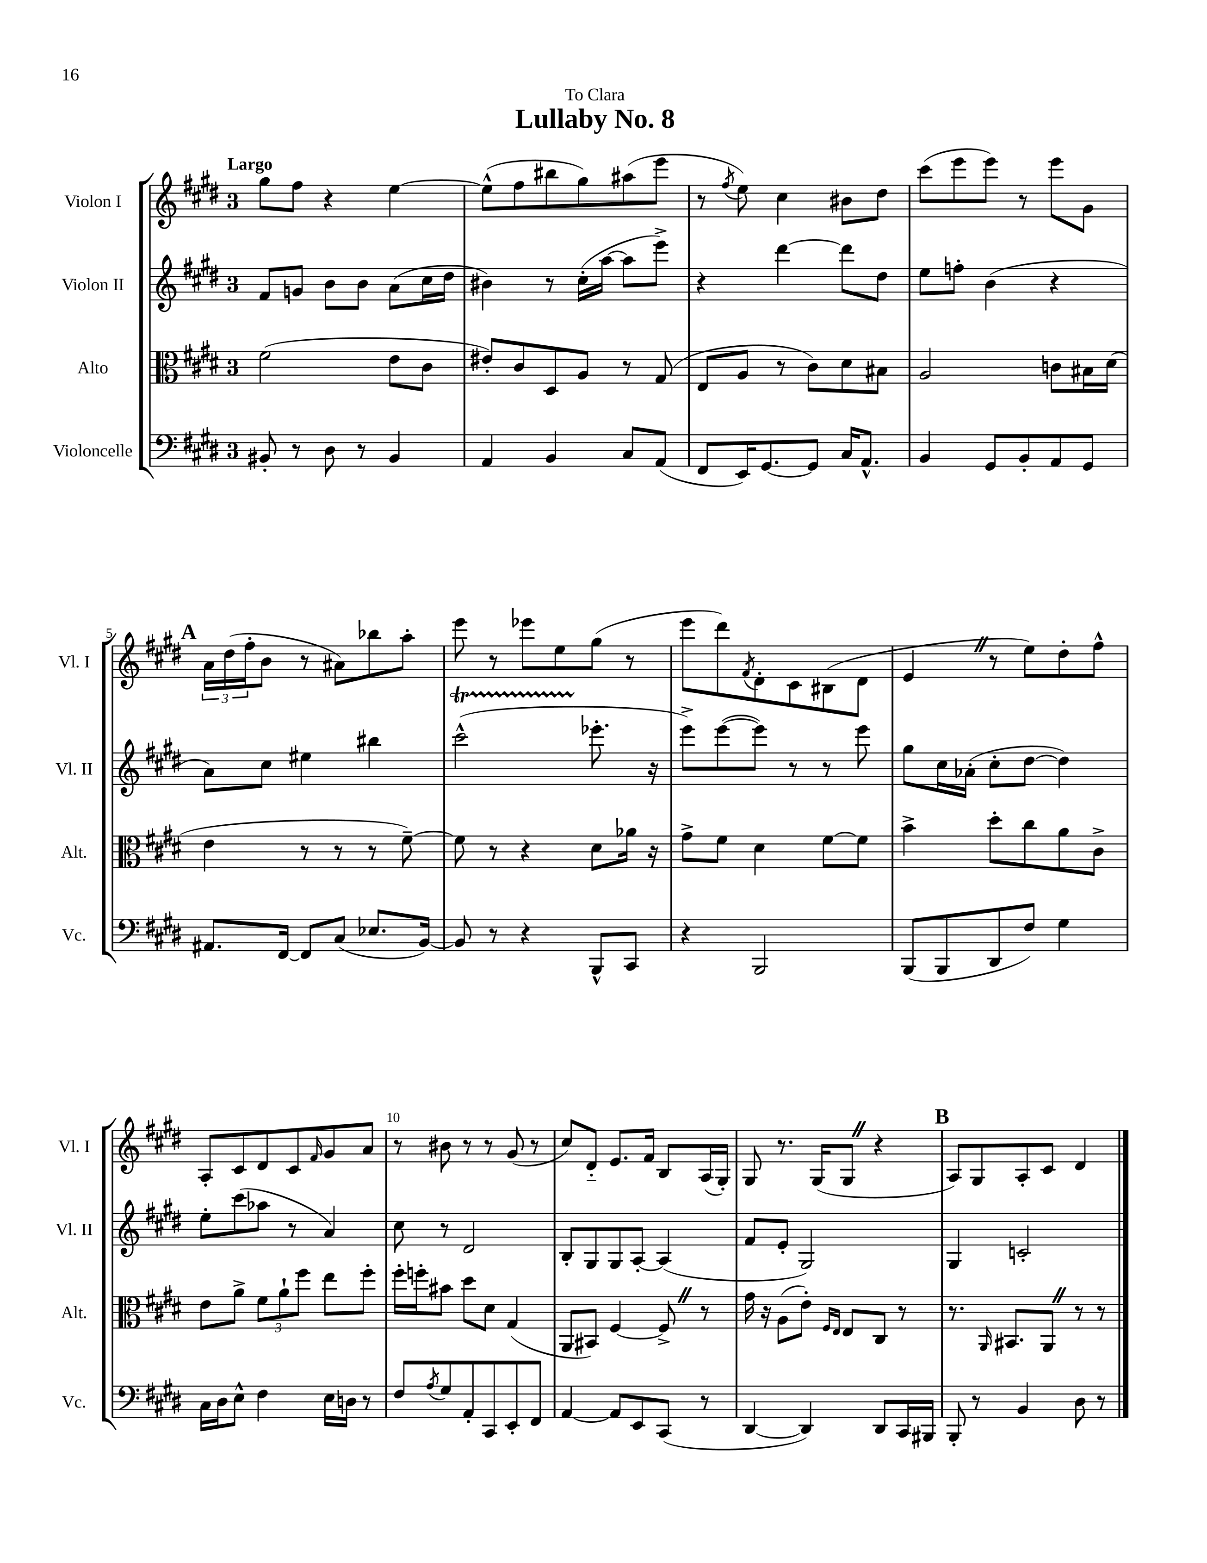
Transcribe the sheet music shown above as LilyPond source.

\header { title = "Lullaby No. 8" dedication = "To Clara" }
<<
\new StaffGroup <<
\new Staff = "s0" \with { instrumentName = "Violon I" shortInstrumentName = "Vl. I" } {
    \clef treble \key e \major \once \override Staff.TimeSignature.style = #'single-digit \time 3/4 \tempo "Largo"
    gis''8 fis''8 r4 e''4~ |
    e''8-^( fis''8 bis''8 gis''8) ais''8( e'''8 |
    r8 \acciaccatura { fis''8 } e''8) cis''4 bis'8 dis''8 |
    cis'''8( e'''8 e'''8) r8 e'''8 gis'8 |
    \mark \markup { \bold "A" } \tuplet 3/2 { a'16 dis''16( fis''16-. } b'8 r8 ais'8) bes''8 a''8-. |
    e'''8 r8 ees'''8 e''8 gis''8( r8 |
    e'''8 dis'''8) \acciaccatura { fis'8 } dis'8-. cis'8 bis8( dis'8 |
    e'4 \once \override BreathingSign.text = \markup { \musicglyph "scripts.caesura.straight" } \breathe r8 e''8) dis''8-. fis''8-^ |
    a8-. cis'8 dis'8 cis'8 \grace { fis'16 } gis'8 a'8 |
    r8 bis'8 r8 r8 gis'8( r8 |
    cis''8) dis'8-_ e'8. fis'16 b8 a16( gis16-.) |
    gis8 r8. gis16( gis8 \once \override BreathingSign.text = \markup { \musicglyph "scripts.caesura.straight" } \breathe r4 |
    \mark \markup { \bold "B" } a8) gis8 a8-. cis'8 dis'4 \bar "|." |
}
\new Staff = "s1" \with { instrumentName = "Violon II" shortInstrumentName = "Vl. II" } {
    \clef treble \key e \major \once \override Staff.TimeSignature.style = #'single-digit \time 3/4
    fis'8 g'8 b'8 b'8 a'8( cis''16 dis''16 |
    bis'4) r8 cis''16-.( a''16~ a''8 e'''8->) |
    r4 dis'''4~ dis'''8 dis''8 |
    e''8 f''8-. b'4( r4 |
    \mark \markup { \bold "A" } a'8) cis''8 eis''4 bis''4 |
    cis'''2-^\startTrillSpan( ees'''8.-.\stopTrillSpan r16 |
    e'''8->) e'''8~( e'''8) r8 r8 e'''8 |
    gis''8 cis''16 aes'16-.( cis''8-. dis''8~ dis''4) |
    e''8-. cis'''8( aes''8 r8 a'4) |
    cis''8 r8 dis'2 |
    b8-. gis8 gis8 a8~-. a4( |
    fis'8 e'8-. gis2) |
    \mark \markup { \bold "B" } gis4 c'2-. \bar "|." |
}
\new Staff = "s2" \with { instrumentName = "Alto" shortInstrumentName = "Alt." } {
    \clef alto \key e \major \once \override Staff.TimeSignature.style = #'single-digit \time 3/4
    fis'2( e'8 cis'8 |
    eis'8-.) cis'8 dis8 a8 r8 gis8( |
    e8 a8 r8 cis'8) dis'8 bis8 |
    a2 c'8 bis16 dis'16( |
    \mark \markup { \bold "A" } e'4 r8 r8 r8 fis'8~--) |
    fis'8 r8 r4 dis'8 aes'16 r16 |
    gis'8-> fis'8 dis'4 fis'8~ fis'8 |
    b'4-> dis''8-. cis''8 a'8 cis'8-> |
    e'8 a'8-> \tuplet 3/2 { fis'8 a'8-! fis''8 } e''8 fis''8-. |
    fis''16-. f''16-. bis'8 dis''8 dis'8 gis4( |
    a,8 bis,8) fis4~ fis8-> \once \override BreathingSign.text = \markup { \musicglyph "scripts.caesura.straight" } \breathe r8 |
    gis'16 r16 a8( e'8-.) \grace { fis16 e16 } e8 cis8 r8 |
    \mark \markup { \bold "B" } r8. \grace { a,16 } bis,8. a,8 \once \override BreathingSign.text = \markup { \musicglyph "scripts.caesura.straight" } \breathe r8 r8 \bar "|." |
}
\new Staff = "s3" \with { instrumentName = "Violoncelle" shortInstrumentName = "Vc." } {
    \clef bass \key e \major \once \override Staff.TimeSignature.style = #'single-digit \time 3/4
    bis,8-. r8 dis8 r8 bis,4 |
    a,4 b,4 cis8 a,8( |
    fis,8 e,16) gis,8.~ gis,8 cis16 a,8.-^ |
    b,4 gis,8 b,8-. a,8 gis,8 |
    \mark \markup { \bold "A" } ais,8. fis,16~ fis,8 cis8( ees8. b,16~) |
    b,8 r8 r4 b,,8-^ cis,8 |
    r4 b,,2 |
    b,,8( b,,8 dis,8 fis8) gis4 |
    cis16 dis16 e8-^ fis4 e16 d16 r8 |
    fis8 \acciaccatura { a8 } gis8 a,8-. cis,8 e,8-. fis,8 |
    a,4~ a,8 e,8 cis,8( r8 |
    dis,4~ dis,4) dis,8 cis,16 bis,,16 |
    \mark \markup { \bold "B" } b,,8-. r8 b,4 dis8 r8 \bar "|." |
}
>>
>>
\layout { \context { \Score \override BarNumber.break-visibility = ##(#f #t #t) barNumberVisibility = #(every-nth-bar-number-visible 5) } }
